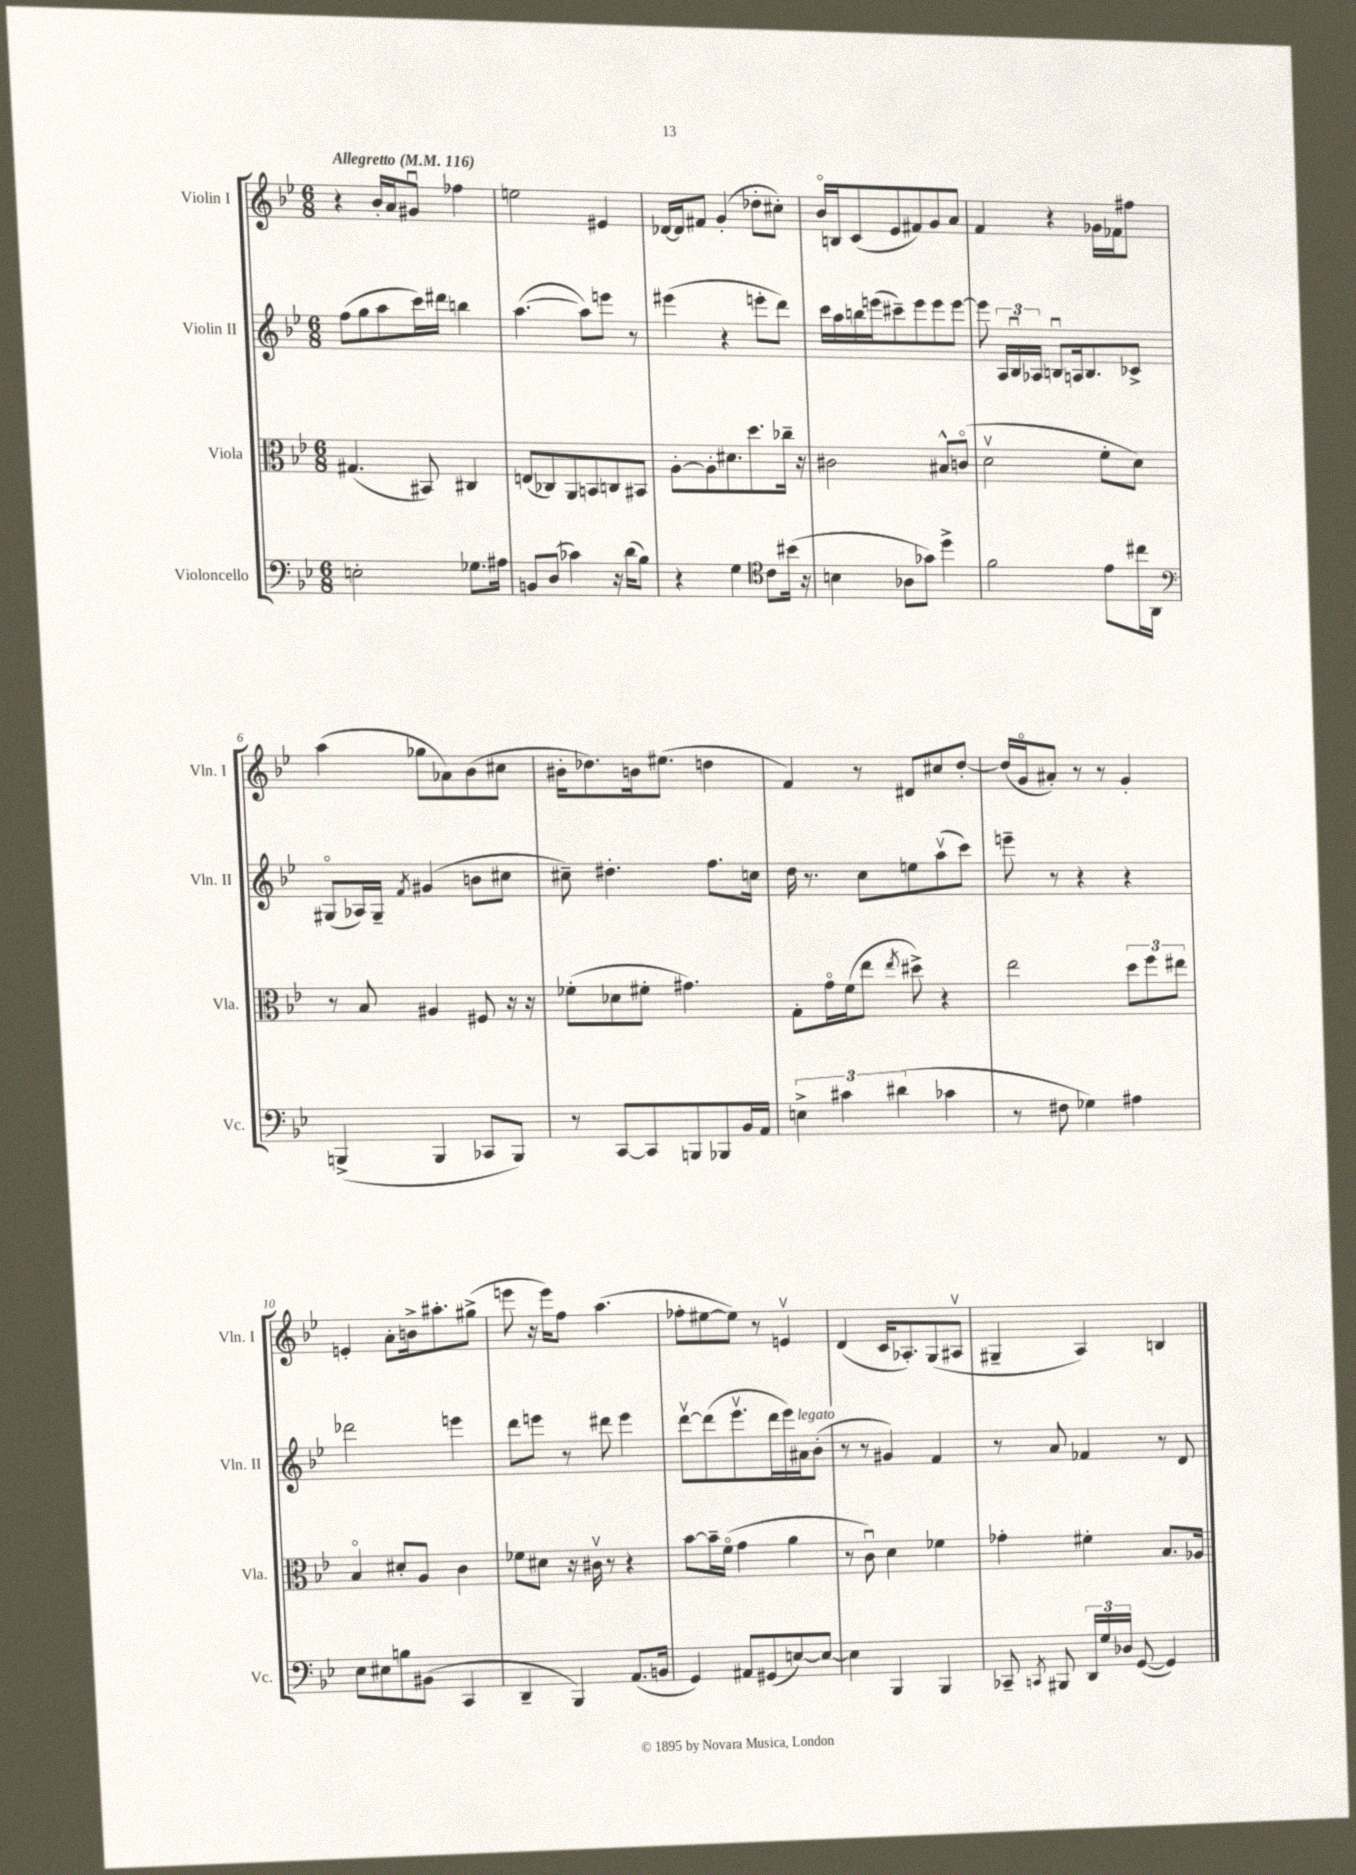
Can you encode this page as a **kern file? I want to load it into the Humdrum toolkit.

**kern	**kern	**kern	**kern
*part4	*part3	*part2	*part1
*staff4	*staff3	*staff2	*staff1
*I"Violoncello	*I"Viola	*I"Violin II	*I"Violin I
*I'Vc.	*I'Vla.	*I'Vln. II	*I'Vln. I
*clefF4	*clefC3	*clefG2	*clefG2
*k[b-e-]	*k[b-e-]	*k[b-e-]	*k[b-e-]
*M6/8	*M6/8	*M6/8	*M6/8
*MM116	*MM116	*MM116	*MM116
=1	=1	=1	=1
!	!	!	!LO:TX:a:B:t=Allegretto
2En'\	(4.G#X/	(8ff\L	4r
.	.	8gg\	.
.	.	8aa\	16b-'/LL
.	.	.	16a/J
.	8BB#X/)	16ccc\L)	8g#Xu/J
.	.	16ddd#X\JJ	.
8.G-X\L	4C#X/	4bbn\	4ff-X\
16A#X\Jk	.	.	.
=2	=2	=2	=2
8BBn/L	(8En/L	([4.aa\	2een\
(8D/J	8C-X/)	.	.
4c-X\)	8AA/	.	.
.	8BBn/	8aa\L])	.
16r	8Cn/	8eeen\J	4e#X/
(16d\KL	.	.	.
8B-\J)	8BB#X/J	8r	.
=3	=3	=3	=3
4r	[8A'\L	(4eee#X\	[16d-X/LL
.	.	.	16d-/J]
.	8A'\]	.	8f#X/J
4G\	8.d#X\	4r	(4g'/
.	8.dd\	.	.
*clefC4	*	*	*
8c\L	.	8eeen'\L	8dd-X'\L
(16b#X\Jk	16cc-X~\Jk	8ddd\J)	8cc#X'\J)
16r	16r	.	.
=4	=4	=4	=4
4Bn\	2c#X\	16ccc\LL	16b-/LL
.	.	16aa\	16Bn/J
.	.	16bbn\	(8c/
.	.	(16eeen\J	.
8A-X\L	.	8ccc#X~\)	8e-/
8g-X\J)	.	8eee\	8f#X/)
4dd^\	8B#X^^/L	8eee\	8g/
.	(8cn/J	[8eee\J	8a/J
=5	=5	=5	=5
2f\	2dv\	8eee\]	4f/
.	.	24A/LL	.
.	.	24B-u/	.
.	.	24A-X/JJ	.
.	.	8Bnu/L	4r
.	.	16An/k	.
.	.	8.B/	.
8e-\L	8f'\L	.	16g-X\LL
.	.	.	16f-X\J
16cc#X\L	8d\J)	8c-X^/J	8ff#X\J
16AA\JJ	.	.	.
!!LO:LB:g=z
=6	=6	=6	=6
*clefF4	*	*	*
(4BBBn^/	8r	(8G#X/L	(4aa\
.	8B-/	16A-X/L)	.
.	.	16G#~/JJ	.
.	.	8qf/	.
4BBB/	4A#X/	(4g#X/	8gg-X\L
.	.	.	8a-X\)
8CC-X/L	8F#X/	8bn\L	(8b-\
8BBB/J)	16r	8cc#X\J	8cc#X\J
.	16r	.	.
=7	=7	=7	=7
8r	(8f-X'\L	8cc#X~\)	16b#X'\KL
.	.	.	8.dd-X\)
[8CC/L	8d-X\	4.dd#X'\	.
8CC/]	8f#X'\J	.	16bn\k
.	.	.	(8.ee#X\J
8BBBn/	4.g#X\)	.	.
8BBB-X/	.	8.ff\L	4ddn\
16BB-/L	.	.	.
16AA/JJ	.	16ccn\Jk	.
=8	=8	=8	=8
6En^\	8G'\L	16dd\	4f/)
.	.	8.r	.
.	16g\L	.	.
6c#X\	.	.	.
.	(16f\J	.	.
.	8ee-\J	8cc\L	8r
(6d#X\	.	.	.
.	8qee-/	.	.
.	8dd#X^\)	8een\	8d#X/L
4c-X\	4r	(8aav\	8cc#X/
.	.	8ccc\J)	[8dd'/J
=9	=9	=9	=9
8r	2ee-\	8eeen~\	(16dd/LL]
.	.	.	16g/J
8F#X\	.	8r	8a#X'/J)
4G-X\)	.	4r	8r
.	.	.	8r
4A#X\	12dd\L	4r	4g'/
.	12ff\	.	.
.	12ee#X\J	.	.
!!LO:LB:g=z
=10	=10	=10	=10
8E-\L	4B-/	2ddd-X\	4en'/
8E#X\	.	.	.
8Bn\	8d#X'/L	.	8a'\L
(8BB#X\J	8A/J	.	16bn^\k
.	.	.	8.aa#X'\
4CC/	4c\	4eeen\	.
.	.	.	(8gg#X^\J
=11	=11	=11	=11
4DD~/	8f-X\L	8ddd\L	8eeen\
.	8d#X\J	8eeen\J	16r
.	.	.	16eee\KL)
4BBB-/)	16r	8r	8ff\J
.	16c#Xv\	.	.
.	8r	8ddd#X\	(4.aa\
(8.AA/L	4r	4eee\	.
16BBn/Jk	.	.	.
=12	=12	=12	=12
4GG/)	[8b-\L	[8dddv\L	8ff-X'\L
.	16b-~\L]	(8ddd\]	[8ee#X\
.	(16f\JJ	.	.
8AA#X/L	4g\	8.eee-v\	8ee#\J])
(8GG#X/	.	.	8r
.	.	16ddd\L	.
[8En/)	4a\	16eee-\)	4env/
!	!	!LO:TX:a:i:t=legato	!
.	.	16a#X\J	.
8E/J_	.	(8b-'\J	.
=13	=13	=13	=13
4E\]	8r	8r	(4d/
.	8cu\)	8r	.
4BBB-/	4d\	4g#X/)	16c/KL
.	.	.	8.A-X'/)
4BBB-/	4f-X\	4f/	(8G/
.	.	.	8A#Xv/J
=14	=14	=14	=14
8CC-X~/	4g-X'\	8r	4G#X~/
8qCCn/	.	.	.
8BBB#X/	.	8a/	.
24DD/LL	4f#X'\	4f-X/	4A/)
24G/	.	.	.
24D-X/JJ	.	.	.
([8GG/	.	.	.
4GG/])	8.B-/L	8r	4Bn/
.	.	8d/	.
.	16A-X/Jk	.	.
==	==	==	==
*-	*-	*-	*-
